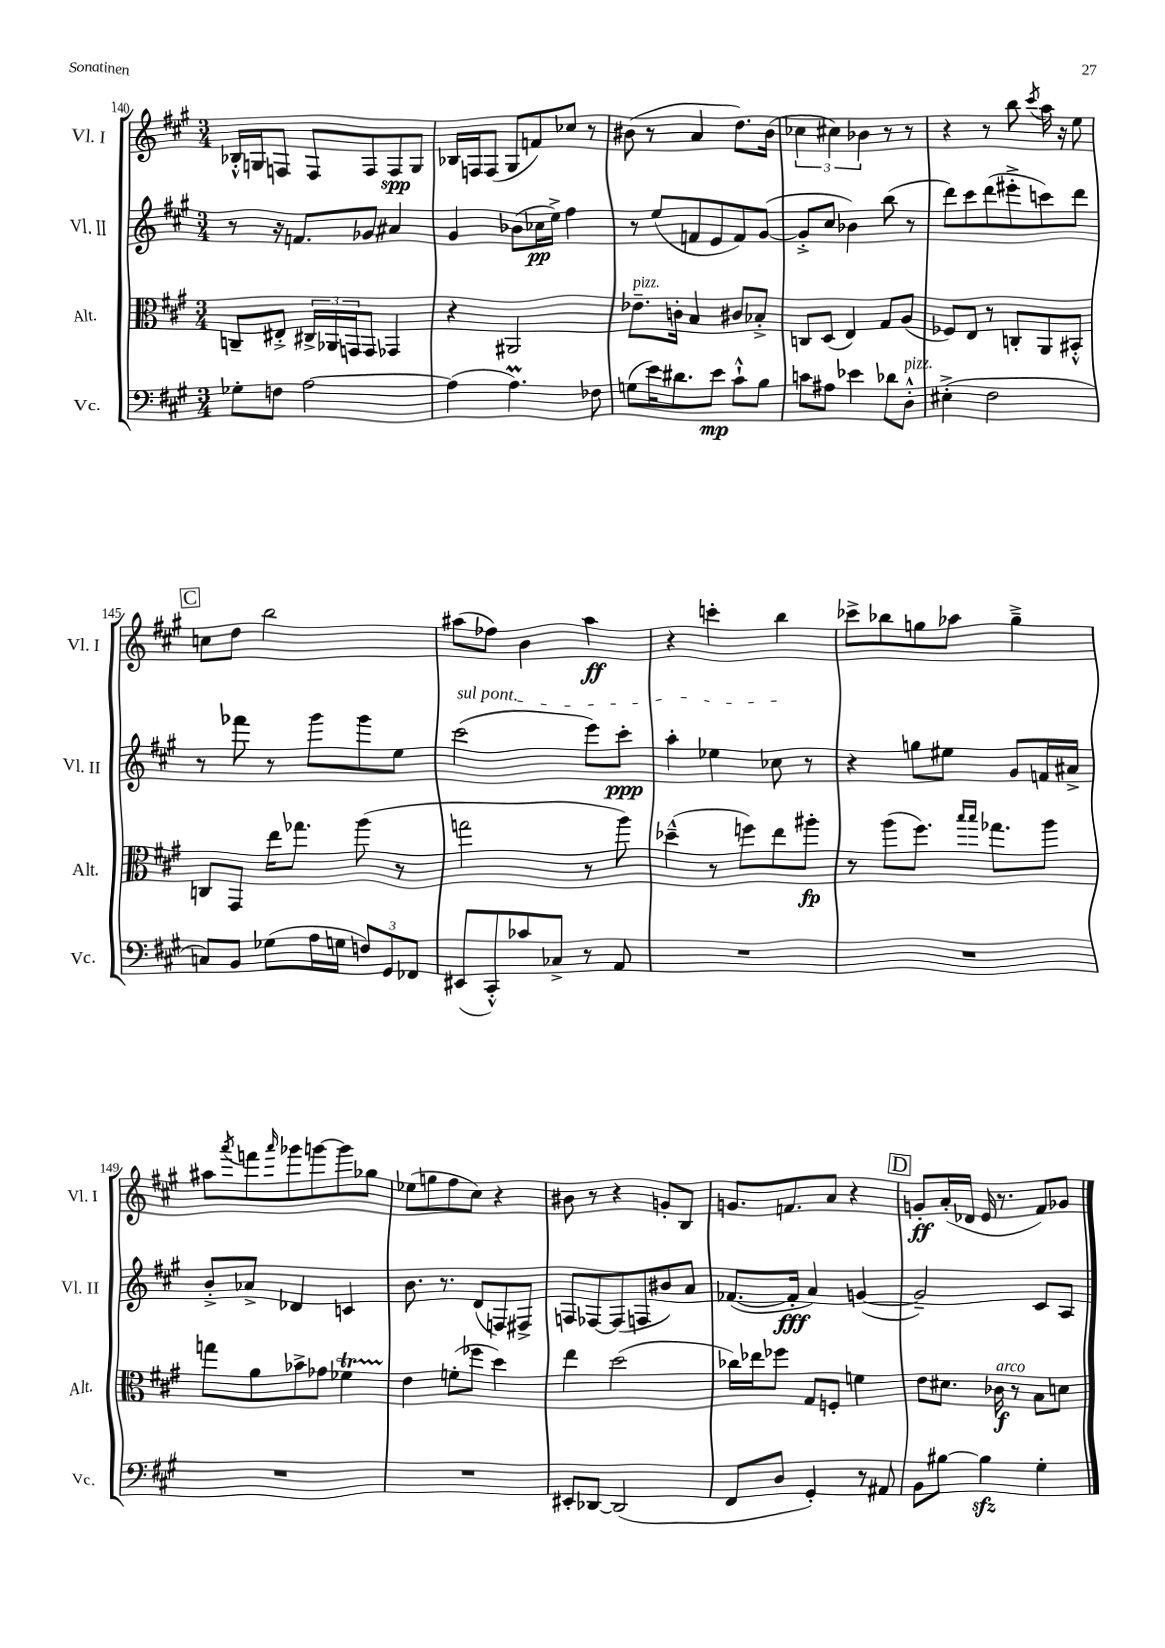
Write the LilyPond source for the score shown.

<<
\new StaffGroup <<
\new Staff = "s0" \with { instrumentName = "Vl. I" shortInstrumentName = "Vl. I" } {
    \clef treble \key a \major \numericTimeSignature \time 3/4
    bes16-.-^ g16 f8 f8 f8 f8\spp g8 |
    bes16 f16 f8( gis8 f'8) ces''8 r8 |
    bis'8( r8 a'4 d''8.) bis'16( |
    \tuplet 3/2 { ces''4 cis''4) bes'4 } r8 r8 |
    r4 r8 b''8 \acciaccatura { cis'''8 } a''16 r16 e''8 |
    \mark \markup { \box "C" } c''8 d''8 b''2 |
    ais''8( fes''8) b'4 ais''4\ff |
    r4 c'''4-. b''4 |
    ces'''8-> bes''8 g''8 aes''8 g''4---> |
    ais''8 \acciaccatura { a'''8 } f'''8 \grace { a'''16 } ges'''8 g'''8~ g'''8 ges''8 |
    ees''8( g''8 fis''8 cis''8) r4 |
    bis'8 r8 r4 g'8-. b8 |
    g'8. f'8. a'8 r4 |
    \mark \markup { \box "D" } g'8-.\ff a'16-.( des'16 e'16 r8. fis'8) ges'8 \bar "|." |
}
\new Staff = "s1" \with { instrumentName = "Vl. II" shortInstrumentName = "Vl. II" } {
    \clef treble \key a \major \numericTimeSignature \time 3/4
    r8 r16 f'8. ges'8 ais'4 |
    gis'4 bes'8( ces''16\pp e''16->) fis''4 |
    r8 e''8( f'8 e'8 f'8) gis'8~( |
    gis'8-.-> cis''8 bes'4) b''8( r8 |
    d'''8) cis'''8 d'''8( eis'''8-.-> c'''8) d'''8 |
    \mark \markup { \box "C" } r8 fes'''8 r8 gis'''8 gis'''8 e''8 |
    \once \override TextSpanner.bound-details.left.text = \markup { \italic "sul pont." } cis'''2\startTextSpan( e'''8) cis'''8-.\ppp |
    a''4-. ees''4 ces''8\stopTextSpan r8 |
    r4 g''8 eis''8 gis'8 f'16 ais'16-> |
    b'8-.-> aes'8-> des'4 c'4 |
    b'8. r8. d'8( f8) fis8-> |
    f8 fes8~ fes8( f8 bis'8) a'8 |
    fes'8.~( fes'16-.\fff a'4) g'4~( |
    \mark \markup { \box "D" } g'2--) cis'8 a8 \bar "|." |
}
\new Staff = "s2" \with { instrumentName = "Alt." shortInstrumentName = "Alt." } {
    \clef alto \key a \major \numericTimeSignature \time 3/4
    c8-- eis8-.-> \tuplet 3/2 { cis16-> aes,16 g,16 } g,8 ges,4 |
    r4 ais,2 |
    ees'8.--^\markup { \italic "pizz." } c'16-. b4 cis'8 bes8-.-> |
    c8 d8( e4) gis8 a8( |
    fes8) e8 r8 c8-. a,8 bis,8-.-^ |
    \mark \markup { \box "C" } c8 gis,8 e''16 ges''8. a''8( r8 |
    g''2 r8 a''8) |
    des''4---^( r8 f''8) e''8 ais''8-.\fp |
    r8 a''8( fis''8.) \grace { b''16 b''16 } ges''8. a''8 |
    g''8 a'8 bes'8-> ges'8 fes'4\startTrillSpan |
    e'4\stopTrillSpan f'8-.( fes''8 d''4) |
    e''4 d''2( |
    ces''16) ees''16 fes''8 gis8 f8-. f'4 |
    \mark \markup { \box "D" } e'8 dis'8. ces'16\f^\markup { \italic "arco" } r8 b8 d'8 \bar "|." |
}
\new Staff = "s3" \with { instrumentName = "Vc." shortInstrumentName = "Vc." } {
    \clef bass \key a \major \numericTimeSignature \time 3/4
    ges8-. f8 a2~ |
    a4( a4.\prall) fes8 |
    g8( e'16) dis'8. e'8\mp cis'8-!-^ b8 |
    c'8 ais8 ees'4 des'8 d8-.-^^\markup { \italic "pizz." } |
    eis4-.->( fis2 |
    \mark \markup { \box "C" } c8) b,8 ges8( a16 g16 \tuplet 3/2 { f8) gis,8 fes,8 } |
    eis,8( cis,8-.-^) ces'8 ces8-> r8 a,8 |
    R2. |
    R2. |
    R2. |
    R2. |
    eis,8-. des,8~ des,2( |
    fis,8 d8 gis,4-.) r8 ais,8 |
    \mark \markup { \box "D" } b,8 bis8~ bis4\sfz gis4-. \bar "|." |
}
>>
>>
\layout { \context { \Score currentBarNumber = #140 } }
